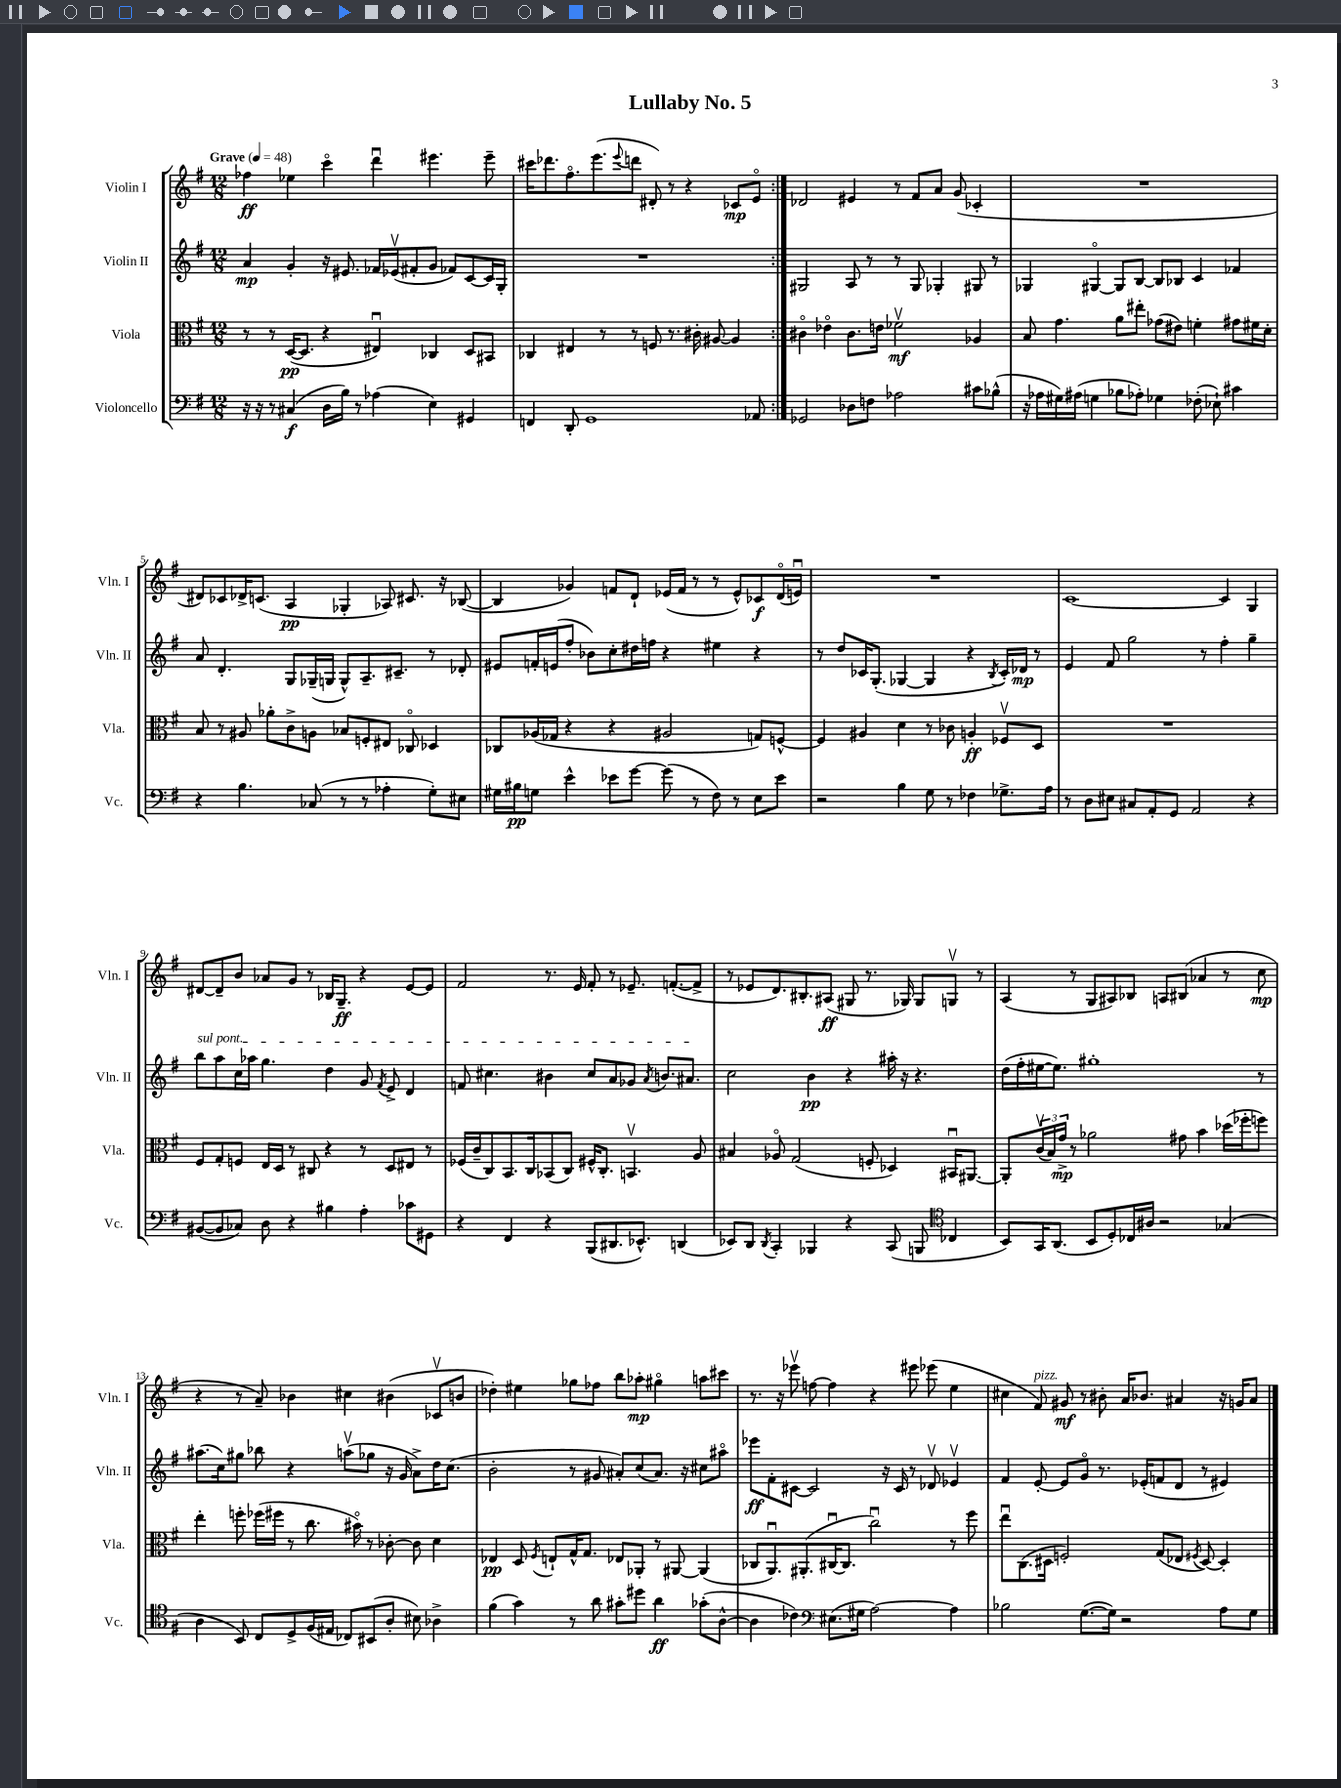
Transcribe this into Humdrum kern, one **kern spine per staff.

**kern	**dynam	**kern	**dynam	**kern	**dynam	**kern	**dynam
*part4	*part4	*part3	*part3	*part2	*part2	*part1	*part1
*staff4	*staff4	*staff3	*staff3	*staff2	*staff2	*staff1	*staff1
*I"Violoncello	*	*I"Viola	*	*I"Violin II	*	*I"Violin I	*
*I'Vc.	*	*I'Vla.	*	*I'Vln. II	*	*I'Vln. I	*
*clefF4	*	*clefC3	*	*clefG2	*	*clefG2	*
*k[f#]	*	*k[f#]	*	*k[f#]	*	*k[f#]	*
*M12/8	*	*M12/8	*	*M12/8	*	*M12/8	*
*MM48	*	*MM48	*	*MM48	*	*MM48	*
=1	=1	=1	=1	=1	=1	=1	=1
!	!	!	!	!	!	!LO:TX:a:B:t=Grave	!
16r	.	8r	.	4a/	mp	4ff-X\	ff
16r	.	.	.	.	.	.	.
8r	.	8r	.	.	.	.	.
(4C#X/	f	([16D/KL	pp	4g'/	.	4ee-X\	.
.	.	8.D/J]	.	.	.	.	.
16D\LL	.	4r	.	16r	.	4ccc\	.
16B\JJ)	.	.	.	8.e#X/	.	.	.
8r	.	.	.	.	.	.	.
(4A-X\	.	4E#Xu/)	.	16f-X/LL	.	4dddu\	.
.	.	.	.	(16e-Xv/J	.	.	.
.	.	.	.	8f#X'/	.	.	.
4E\)	.	4C-X/	.	8g/J	.	4.eee#X\	.
.	.	.	.	8f-X/L)	.	.	.
4GG#X/	.	8D/L	.	[8c/	.	.	.
.	.	8BB#X/J	.	16c/L]	.	8eee#~\	.
.	.	.	.	16G'/JJ	.	.	.
=2	=2	=2	=2	=2	=2	=2	=2
4FFn/	.	4C-X/	.	1.r	.	16ccc#X\KL	.
.	.	.	.	.	.	8.ddd-X\	.
8DD'/	.	4E#X/	.	.	.	8.ff#\	.
1GG	.	.	.	.	.	.	.
.	.	.	.	.	.	(8.eee\	.
.	.	8r	.	.	.	.	.
.	.	.	.	.	.	8qqeee/	.
.	.	8r	.	.	.	8dddn\J	.
.	.	8Fn/	.	.	.	8d#X'/)	.
.	.	8.r	.	.	.	8r	.
.	.	.	.	.	.	4r	.
.	.	16c#X'\	.	.	.	.	.
.	.	[8A#X/	.	.	.	.	.
.	.	4A#/]	.	.	.	8c-X/L	mp
8AA-X/	.	.	.	.	.	8e/J	.
=3:|!	=3:|!	=3:|!	=3:|!	=3:|!	=3:|!	=3:|!	=3:|!
2GG-X/	.	4c#X\	.	2G#X/	.	2d-X/	.
.	.	4e-X\	.	.	.	.	.
8D-X\L	.	8.c#\L	.	8A/	.	4e#X/	.
8Fn\J	.	.	.	8r	.	.	.
.	.	16en\Jk	.	.	.	.	.
2A-X\	.	2f-Xv\	mf	8r	.	8r	.
.	.	.	.	8G#/	.	8f#/L	.
.	.	.	.	4G-X'/	.	8a/J	.
.	.	.	.	.	.	(8g/	.
8c#X\L	.	4A-X/	.	8G#X/	.	4c-X'/	.
(8B-X^^\J	.	.	.	8r	.	.	.
=4	=4	=4	=4	=4	=4	=4	=4
16r	.	8B/	.	4G-X/	.	1.r	.
16A-X\LL	.	.	.	.	.	.	.
16G#X\)	.	4.g\	.	.	.	.	.
(16A#X\JJ	.	.	.	.	.	.	.
4Gn\	.	.	.	[4G#X/	.	.	.
8B-X\L	.	8a\L	.	8G#/L]	.	.	.
8A-X'\J)	.	8ee#X'\J	.	[8B/J	.	.	.
4G-X\	.	(8g-X\L	.	8B/L]	.	.	.
.	.	8e#X\J)	.	8B-X/J	.	.	.
(8F-X'\	.	4fn'\	.	4c/	.	.	.
8E-X`\)	.	.	.	.	.	.	.
4c#X\	.	8g#X\L	.	4f-X/	.	.	.
.	.	16f#X\L	.	.	.	.	.
.	.	16d'\JJ	.	.	.	.	.
!!LO:LB:g=z
=5	=5	=5	=5	=5	=5	=5	=5
4r	.	8B/	.	8a/	.	8d#X/L)	.
.	.	8r	.	4.d'/	.	8c-X/	.
4.B\	.	8A#X/	.	.	.	16d-X^/K	.
.	.	.	.	.	.	(8.cn/J	.
.	.	8a-X'\L	.	.	.	.	.
.	.	8c^\	.	8G/L	.	4A/	pp
(8C-X/	.	8An\J	.	(16G-X~/L	.	.	.
.	.	.	.	16Gn/JJ	.	.	.
8r	.	8B-X/L	.	8G^^/L)	.	4G-X'/	.
8r	.	8Fn'/	.	8.A~/	.	.	.
4A-X'\	.	8E#X/J	.	.	.	8A-X/)	.
.	.	.	.	8.c#X~/J	.	.	.
.	.	8C-X/	.	.	.	8.c#X/	.
8G'\L)	.	4D-X/	.	8r	.	.	.
.	.	.	.	.	.	16r	.
8E#X\J	.	.	.	8d-X'/	.	([8B-X/	.
=6	=6	=6	=6	=6	=6	=6	=6
16G#X\LL	.	8C-X/L	.	8e#X/L	.	4B-/]	.
16B#X\J	pp	.	.	.	.	.	.
8Gn\J	.	(16A-X/L	.	16fn'/L	.	.	.
.	.	16G-X/JJ	.	(16en/J	.	.	.
4e^^\	.	4r	.	8ff#'/J	.	4g-X/)	.
.	.	.	.	8b-X\L)	.	.	.
8e-X\L	.	4r	.	8cc'\	.	8fn/L	.
[8g\J	.	.	.	16dd#X\L	.	8d`/J	.
.	.	.	.	16ffn\JJ	.	.	.
(8g\]	.	2A#X/	.	4r	.	(16e-X/LL	.
.	.	.	.	.	.	16f/JJ	.
8r	.	.	.	.	.	8r	.
8F#\)	.	.	.	4ee#X\	.	8r	.
8r	.	.	.	.	.	8e-^^/L)	.
8E\L	.	8Gn/L)	.	4r	.	8c-X/	f
8e-\J	.	[8Fn^^/J	.	.	.	(16d/L	.
.	.	.	.	.	.	16enu/JJ)	.
=7	=7	=7	=7	=7	=7	=7	=7
2r	.	4F/]	.	8r	.	1.r	.
.	.	.	.	8dd/L	.	.	.
.	.	4A#X/	.	16c-X/K	.	.	.
.	.	.	.	(8.G'/J	.	.	.
4B\	.	4d\	.	[4G-X/	.	.	.
8G\	.	8r	.	4G-/]	.	.	.
8r	.	8c-X\	.	.	.	.	.
4F-X\	.	4An'/	ff	4r	.	.	.
.	.	.	.	8qB/	.	.	.
8.G-X^\L	.	8F-Xv/L	.	16c-'/LL)	.	.	.
.	.	.	.	16d-X/JJ	mp	.	.
.	.	8D/J	.	8r	.	.	.
16A\Jk	.	.	.	.	.	.	.
=8	=8	=8	=8	=8	=8	=8	=8
8r	.	1.r	.	4e/	.	[1c	.
8D\L	.	.	.	.	.	.	.
8E#X\J	.	.	.	8f#/	.	.	.
8C#X/L	.	.	.	2gg\	.	.	.
8AA'/	.	.	.	.	.	.	.
8GG/J	.	.	.	.	.	.	.
2AA/	.	.	.	.	.	.	.
.	.	.	.	8r	.	.	.
.	.	.	.	4ff#'\	.	4c/]	.
4r	.	.	.	4gg~\	.	4G/	.
!!LO:LB:g=z
=9	=9	=9	=9	=9	=9	=9	=9
!	!	!	!	!LO:TX:a:i:t=sul pont.	!	!	!
([8BB#X/L	.	8F#/L	.	8bb\L	.	[8d#X/L	.
8BB#/]	.	8G'/	.	8aa\	.	8d#~/]	.
8C-X/J)	.	8Fn/J	.	16cc\L	.	8b/J	.
.	.	.	.	16aa-X\JJ	.	.	.
8D\	.	16E/LL	.	4.gg\	.	8a-X/L	.
.	.	16D/JJ	.	.	.	.	.
4r	.	8r	.	.	.	8g/J	.
.	.	8C#X/	.	.	.	8r	.
4B#X\	.	4r	.	4dd\	.	16B-X/KL	.
.	.	.	.	.	.	8.G~/J	ff
4A'\	.	8r	.	8g/	.	4r	.
.	.	.	.	8qf#/	.	.	.
.	.	8D/L	.	8e^/	.	.	.
8c-X\L	.	8E#X/J	.	4d/	.	[8e/L	.
8GG#X\J	.	8r	.	.	.	8e/J]	.
=10	=10	=10	=10	=10	=10	=10	=10
4r	.	(16F-X/LL	.	8fn/	.	2f#/	.
.	.	16c~/J	.	.	.	.	.
.	.	8C/)	.	4.cc#X\	.	.	.
4FF#/	.	8.BB/	.	.	.	.	.
.	.	16C/k	.	.	.	.	.
4r	.	(8BB-X/	.	4b#X\	.	8.r	.
.	.	8C/J)	.	.	.	.	.
.	.	.	.	.	.	16e/	.
(8BBB/L	.	16F#X^^/KL	.	8cc#/L	.	8f#'/	.
.	.	8.C'/J	.	.	.	.	.
8.DD#X/	.	.	.	8a/	.	8r	.
.	.	4.BBnv/	.	8g-X/J	.	8.e-X~/	.
8.EE-X^^/J)	.	.	.	.	.	.	.
.	.	.	.	8qa/	.	.	.
.	.	.	.	8.bn/L	.	.	.
.	.	.	.	.	.	([8.fn'/L	.
(4DDn/	.	.	.	.	.	.	.
.	.	.	.	8.a#X/J	.	.	.
.	.	8A/	.	.	.	8f^/J]	.
=11	=11	=11	=11	=11	=11	=11	=11
8EE-X/L)	.	4B#X/	.	2cc\	.	8r	.
8DD/J	.	.	.	.	.	8e-X/L	.
8qDD/	.	.	.	.	.	.	.
4CC'/	.	8A-X/	.	.	.	8.d/)	.
.	.	(2G/	.	.	.	.	.
.	.	.	.	.	.	8.B#X'/	.
4BBB-X/	.	.	.	4b\	pp	.	.
.	.	.	.	.	.	(8A#X/J	ff
4r	.	.	.	4r	.	8G#X/	.
.	.	8Fn'/	.	.	.	8.r	.
(8CC/	.	4D-X/)	.	16aa#X'\	.	.	.
.	.	.	.	16r	.	16G-X/)	.
8BBBn/	.	.	.	4.r	.	8G-/L	.
*clefC4	*	*	*	*	*	*	*
4C-X/	.	16BB#Xu/KL	.	.	.	8Gnv/J	.
.	.	[8.AA#X/J	.	.	.	.	.
.	.	.	.	.	.	8r	.
=12	=12	=12	=12	=12	=12	=12	=12
8BB/L)	.	8AA#'/L]	.	(16dd\LL	.	(4A/	.
.	.	.	.	16ff#'\	.	.	.
16GG/K	.	(24cv/L	.	[16ee#X\J	.	.	.
.	.	24B/)	.	.	.	.	.
(8.AA/J	.	.	.	8.ee#\J])	.	.	.
.	.	24g^/JJ	mp	.	.	.	.
.	.	8r	.	.	.	8r	.
8BB/L	.	2a-X\	.	1gg#X'	.	8G/L	.
8D'/)	.	.	.	.	.	8A#X/)	.
16C-X/L	.	.	.	.	.	8B-X/J	.
16A#X/JJ	.	.	.	.	.	.	.
2r	.	.	.	.	.	8An/L	.
.	.	8g#X\	.	.	.	(8B#X/J	.
.	.	4b\	.	.	.	4a-X/	.
(4G-X/	.	(16dd-X\LL	.	.	.	8r	.
.	.	16ff-X'\J	.	.	.	.	.
.	.	8ffn\J)	.	8r	.	8cc\	mp
!!LO:LB:g=z
=13	=13	=13	=13	=13	=13	=13	=13
4A\	.	4ee'\	.	(8.aa#X\L	.	4r	.
.	.	.	.	16cc\k)	.	.	.
8BB/)	.	8ffn'\	.	8gg#X\J	.	8r	.
8C/L	.	(16ff-X\LL	.	8bb-X\	.	8a~/)	.
.	.	16ff#X\JJ	.	.	.	.	.
8D^/	.	8r	.	4r	.	4b-X\	.
(16F#/L	.	8.cc\	.	.	.	.	.
16E#X/JJ	.	.	.	.	.	.	.
8C-X/L)	.	.	.	(8aanv\L	.	4cc#X\	.
.	.	16b#X\)	.	.	.	.	.
(8BB#X/	.	8r	.	8gg-X\J	.	.	.
8A'/J	.	[8c-X'\	.	16r	.	(4b#X\	.
.	.	.	.	16g/	.	.	.
8B#X\)	.	8c-\]	.	8a^\L)	.	.	.
4A-X^\	.	4d\	.	16dd\K	.	8c-Xv/L	.
.	.	.	.	(8.cc\J	.	.	.
.	.	.	.	.	.	8bn/J	.
=14	=14	=14	=14	=14	=14	=14	=14
(4f#\	.	4E-X/	pp	2b'\	.	4dd-X'\)	.
4g\)	.	8D/	.	.	.	4ee#X\	.
.	.	8qF#/	.	.	.	.	.
.	.	8En`/L	.	.	.	.	.
8r	.	16G^^/K	.	8r	.	8gg-X\L	.
.	.	8.G/J	.	.	.	.	.
8a\	.	.	.	8g#X/	.	8ff-X\J	.
8g#X'\L	.	8E-X/L	.	8a#X'/L)	.	8bb\L	.
8dd#X\J	.	8AA-X'/J	.	(8cc/	.	8aa-X'\J	mp
4a\	ff	8r	.	8.a#/J)	.	4gg#X\	.
.	.	[8AA#X/	.	.	.	.	.
.	.	.	.	16r	.	.	.
(8g-X'\L	.	(4AA#/]	.	8cc#X\L	.	8aan\L	.
[8A^^\J	.	.	.	8aa#X\J	.	8ccc#X\J	.
=15	=15	=15	=15	=15	=15	=15	=15
4A\]	.	8C-X/L	.	8eee-X\L	ff	8.r	.
.	.	8.AAu/)	.	8f#'\	.	.	.
.	.	.	.	.	.	16r	.
4c-X\)	.	.	.	[8c#X\J	.	8eee-Xv\	.
.	.	(8.AA#X'/	.	.	.	.	.
.	.	.	.	2c#/]	.	[8ffn\	.
*clefF4	*	*	*	*	*	*	*
(8.E#X\L	.	[16C#Xu/K	.	.	.	4ff\]	.
.	.	8.C#/J]	.	.	.	.	.
16G#X\Jk	.	.	.	.	.	.	.
[2A\)	.	2ccu\)	.	.	.	4r	.
.	.	.	.	16r	.	.	.
.	.	.	.	16c#/	.	.	.
.	.	.	.	8r	.	8eee#X\	.
.	.	.	.	8d-Xv/	.	(8eee-X\	.
4A\]	.	8r	.	4e-Xv/	.	4ee\	.
.	.	8ff#\	.	.	.	.	.
=16	=16	=16	=16	=16	=16	=16	=16
2B-X\	.	8eeu\L	.	4f#/	.	4cc#X\	.
.	.	(8.C\	.	.	.	.	.
!	!	!	!	!	!	!LO:TX:a:i:t=pizz.	!
.	.	.	.	[8e'/	.	8f#/)	.
.	.	16D#X\Jk	.	.	.	.	.
.	.	2Fn'/)	.	8e/L]	.	8g#X/	mf
([8.G\L	.	.	.	8g/J	.	8r	.
.	.	.	.	8.r	.	8b#X'\	.
16G\Jk])	.	.	.	.	.	.	.
2r	.	.	.	.	.	16a/KL	.
.	.	.	.	(16e-X'/KL	.	8.b-X/J	.
.	.	(8G/L	.	8fn/	.	.	.
.	.	8E-X/J	.	8d/J	.	4a#X/	.
.	.	8qF#X/	.	.	.	.	.
.	.	[8D#/)	.	8r	.	.	.
8A\L	.	4D#'/]	.	4e#X/)	.	16r	.
.	.	.	.	.	.	16gn/KL	.
8G\J	.	.	.	.	.	8a#/J	.
==	==	==	==	==	==	==	==
*-	*-	*-	*-	*-	*-	*-	*-
